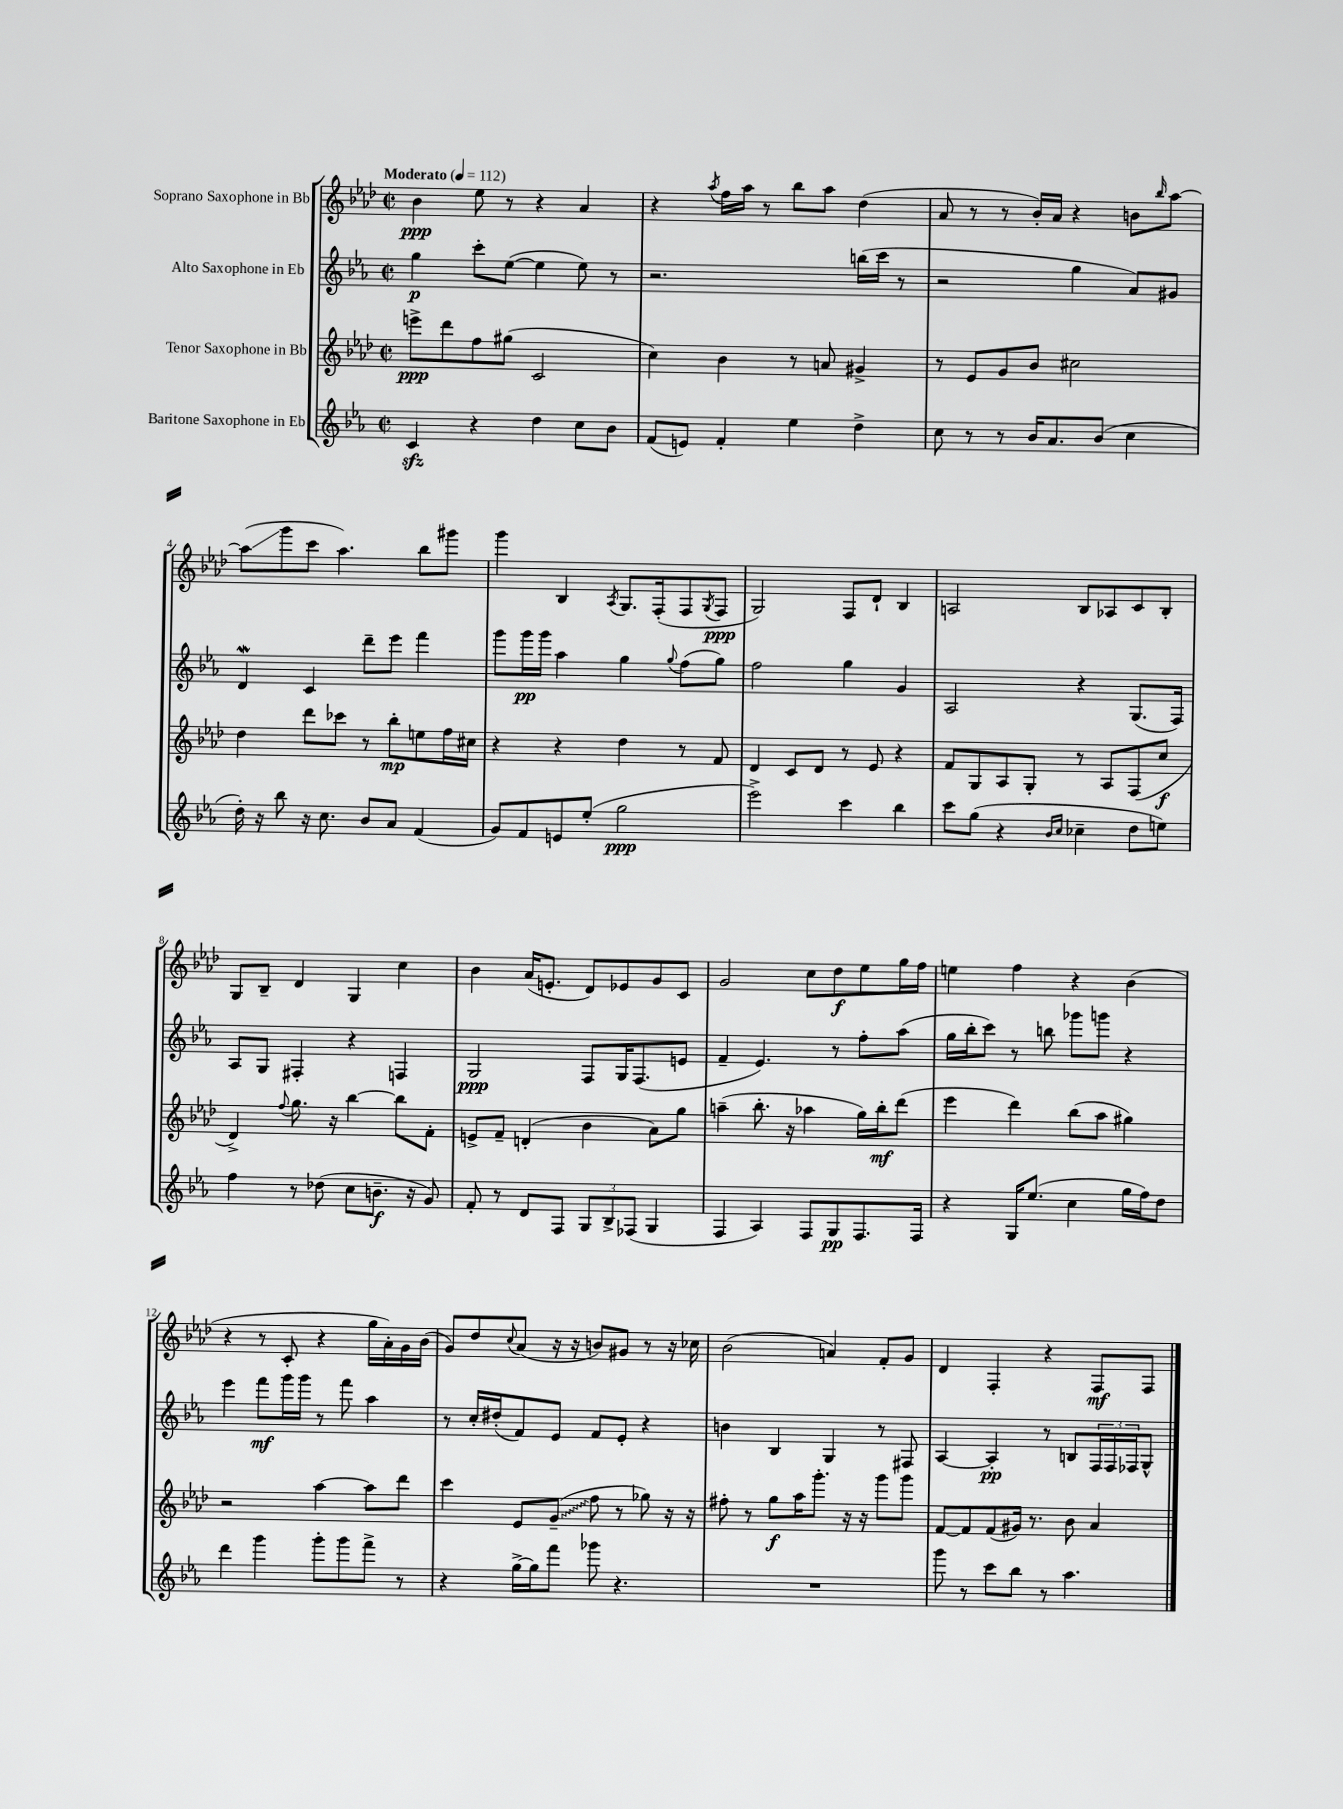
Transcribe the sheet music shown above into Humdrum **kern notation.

**kern	**kern	**kern	**kern
*staff4	*staff3	*staff2	*staff1
*clefG2	*clefG2	*clefG2	*clefG2
*k[b-e-a-]	*k[b-e-a-d-]	*k[b-e-a-]	*k[b-e-a-d-]
*M2/2	*M2/2	*M2/2	*M2/2
*met(c|)	*met(c|)	*met(c|)	*met(c|)
*MM112	*MM112	*MM112	*MM112
4c/	8eee^\L	4gg\	4b-\
.	8ddd-\	.	.
4r	8ff\	8ccc'\L	8ee-\
.	(8gg#\J	([8ee-\J	8r
4dd\	2c/	4ee-\]	4r
8cc\L	.	8ee-\)	4a-/
8b-\J	.	8r	.
=	=	=	=
(8f/L	4cc\)	2.r	4r
8e/J)	.	.	.
.	.	.	8qaa-/
4f'/	4b-\	.	16ff\LL
.	.	.	16aa-\JJ
.	.	.	8r
4ee-\	8r	.	8bb-\L
.	8a/	.	8aa-\J
4dd^\	4g#^/	(16bb\LL	(4dd-\
.	.	16ccc\JJ	.
.	.	8r	.
=	=	=	=
8cc\	8r	2r	8a-/
8r	8e-/L	.	8r
8r	8g/	.	8r
16b-/LK	8b-/J	.	16b-'/LL)
8.a-/	.	.	16a-/JJ
.	2cc#\	4gg\	4r
(8b-/J	.	.	.
4cc\	.	8a-/L)	8b\L
.	.	.	16qqbb-/
.	.	8g#/J	[8aa-\J
=	=	=	=
16dd'\)	4dd-\	4d/	(8aa-\]L
16r	.	.	.
8bb-\	.	.	8ggg\
16r	8ddd-\L	4c/	8ccc\J
8.cc\	.	.	.
.	8ccc-\J	.	4.aa-\)
8b-/L	8r	8ddd~\L	.
8a-/J	8bb-'\L	8eee-\J	.
(4f/	8ee\	4fff\	8bb-\L
.	16ff\L	.	8ggg#\J
.	16cc#\JJ	.	.
=	=	=	=
8g/L)	4r	8ggg\L	4ggg\
8f/	.	16ggg\L	.
.	.	16ggg\JJ	.
8e/	4r	4aa-\	4B-/
(8ee-'/J	.	.	.
.	.	.	8qA-/
2gg\	4dd-\	4gg\	8.G/L
.	.	.	(16F'/k
.	.	8qqgg/	.
.	8r	(8ff\L	8F/
.	.	.	8qG/
.	8f/	8gg\J)	8F/J
=	=	=	=
2eee-^\)	4d-/	2ff\	2G/)
.	8c/L	.	.
.	8d-/J	.	.
4ccc\	8r	4gg\	8F/L
.	8e-/	.	8d-`/J
4bb-\	4r	4g/	4B-/
=	=	=	=
8ccc\L	8f/L	2A-/	2A/
(8gg\J	8G/	.	.
4r	8A-/	.	.
.	8G'/J	.	.
16qqb-/LL	.	.	.
16qqcc/JJ	.	.	.
4cc-~\	8r	4r	8B-/L
.	8A-/L	.	8A-/
8dd\L	(8F/	(8.G/L	8c/
8ee\J)	8cc/J	.	8B-'/J
.	.	16F/Jk)	.
=	=	=	=
4ff\	4d-^/)	8A-/L	8G/L
.	.	8G/J	8B-~/J
.	8qqff/	.	.
8r	8.gg\	4F#'/	4d-/
(8dd-\	.	.	.
.	16r	.	.
8cc\L	[4bb-\	4r	4G/
8.b~\J	.	.	.
.	8bb-\]L	4F/	4cc\
16r	.	.	.
8g/)	8f'\J	.	.
=	=	=	=
8f'/	8e^/L	2G/	4b-\
8r	8f~/J	.	.
8d/L	(4d'/	.	(16a-/LK
.	.	.	8.e'/J
8F/J	.	.	.
12G/L	4b-\	8F/L	8d-/L)
12B-^/	.	.	.
.	.	16G/K	8e-/
(12F-/J	.	.	.
.	.	(8.F/	.
4G/	8a-\L)	.	8g/
.	8gg\J	8e/J	8c/J
=	=	=	=
4F/	(4aa~\	4f~/	2g/
4A-/)	8.bb-'\	4.e-/)	.
.	16r	.	.
8F/L	4aa-\	.	8cc\L
8G/	.	8r	8dd-\
8.F/	16gg\LL)	8ff'\L	8ee-\
.	16bb-'\J	.	.
.	(8ddd-\J	(8aa-\J	16gg\L
16F/Jk	.	.	16ff\JJ
=	=	=	=
4r	4eee-\	16gg\LL	4ee\
.	.	16bb-'\J	.
.	.	8ccc\J)	.
16G/LK	4ddd-\)	8r	4ff\
(8.ee-/J	.	.	.
.	.	8bb\	.
4cc\	(8bb-\L	8ggg-\L	4r
.	8aa-\J	8ggg\J	.
16gg\LL	4gg#\)	4r	(4b-\
16ff\J)	.	.	.
8dd\J	.	.	.
=	=	=	=
4ddd\	2r	4eee-\	4r
4ggg\	.	8fff\L	8r
.	.	16ggg\L	8c'/
.	.	16ggg\JJ	.
8ggg'\L	[4aa-\	8r	4r
8ggg\	.	8fff\	.
8fff^\J	8aa-\]L	4aa-\	16gg\LL
.	.	.	16a-'\)
8r	8ddd-\J	.	16g\
.	.	.	(16b-\JJ
=	=	=	=
4r	4ccc\	8r	8g/L)
.	.	16cc'/LL	8dd-/
.	.	(16dd#'/J	.
.	.	.	8qqcc/
[16gg^\LL	8e-/L	8f/)	(8a-/J
16gg\]J	.	.	.
8fff\J	(8g~/J	8e-/J	16r
.	.	.	16r
8ggg-\	8ff\	8f/L	8b/L)
4.r	8r	8e-'/J	8g#/J
.	8gg-\)	4r	8r
.	16r	.	16r
.	16r	.	16cc-\
=	=	=	=
1r	8ff#'\	4b\	(2b-\
.	8r	.	.
.	8gg\L	4B-/	.
.	16aa-\K	.	.
.	8.ggg'\J	.	.
.	.	4G/	4a/)
.	16r	.	.
.	16r	.	.
.	8ggg\L	8r	8f'/L
.	8ggg\J	8F#/	8g/J
=	=	=	=
8ggg\	[8f/L	[4A-/	4d-/
8r	8f/]	.	.
8ccc\L	(8f/	4A-'/]	4F'/
8bb-\J	16g#/Jk)	.	.
.	8.r	.	.
8r	.	8r	4r
4.aa-\	8b-\	8B/L	.
.	4a-/	24F/L	8F/L
.	.	24F/	.
.	.	24F-/J	.
.	.	8G^^/J	8F/J
==	==	==	==
*-	*-	*-	*-
